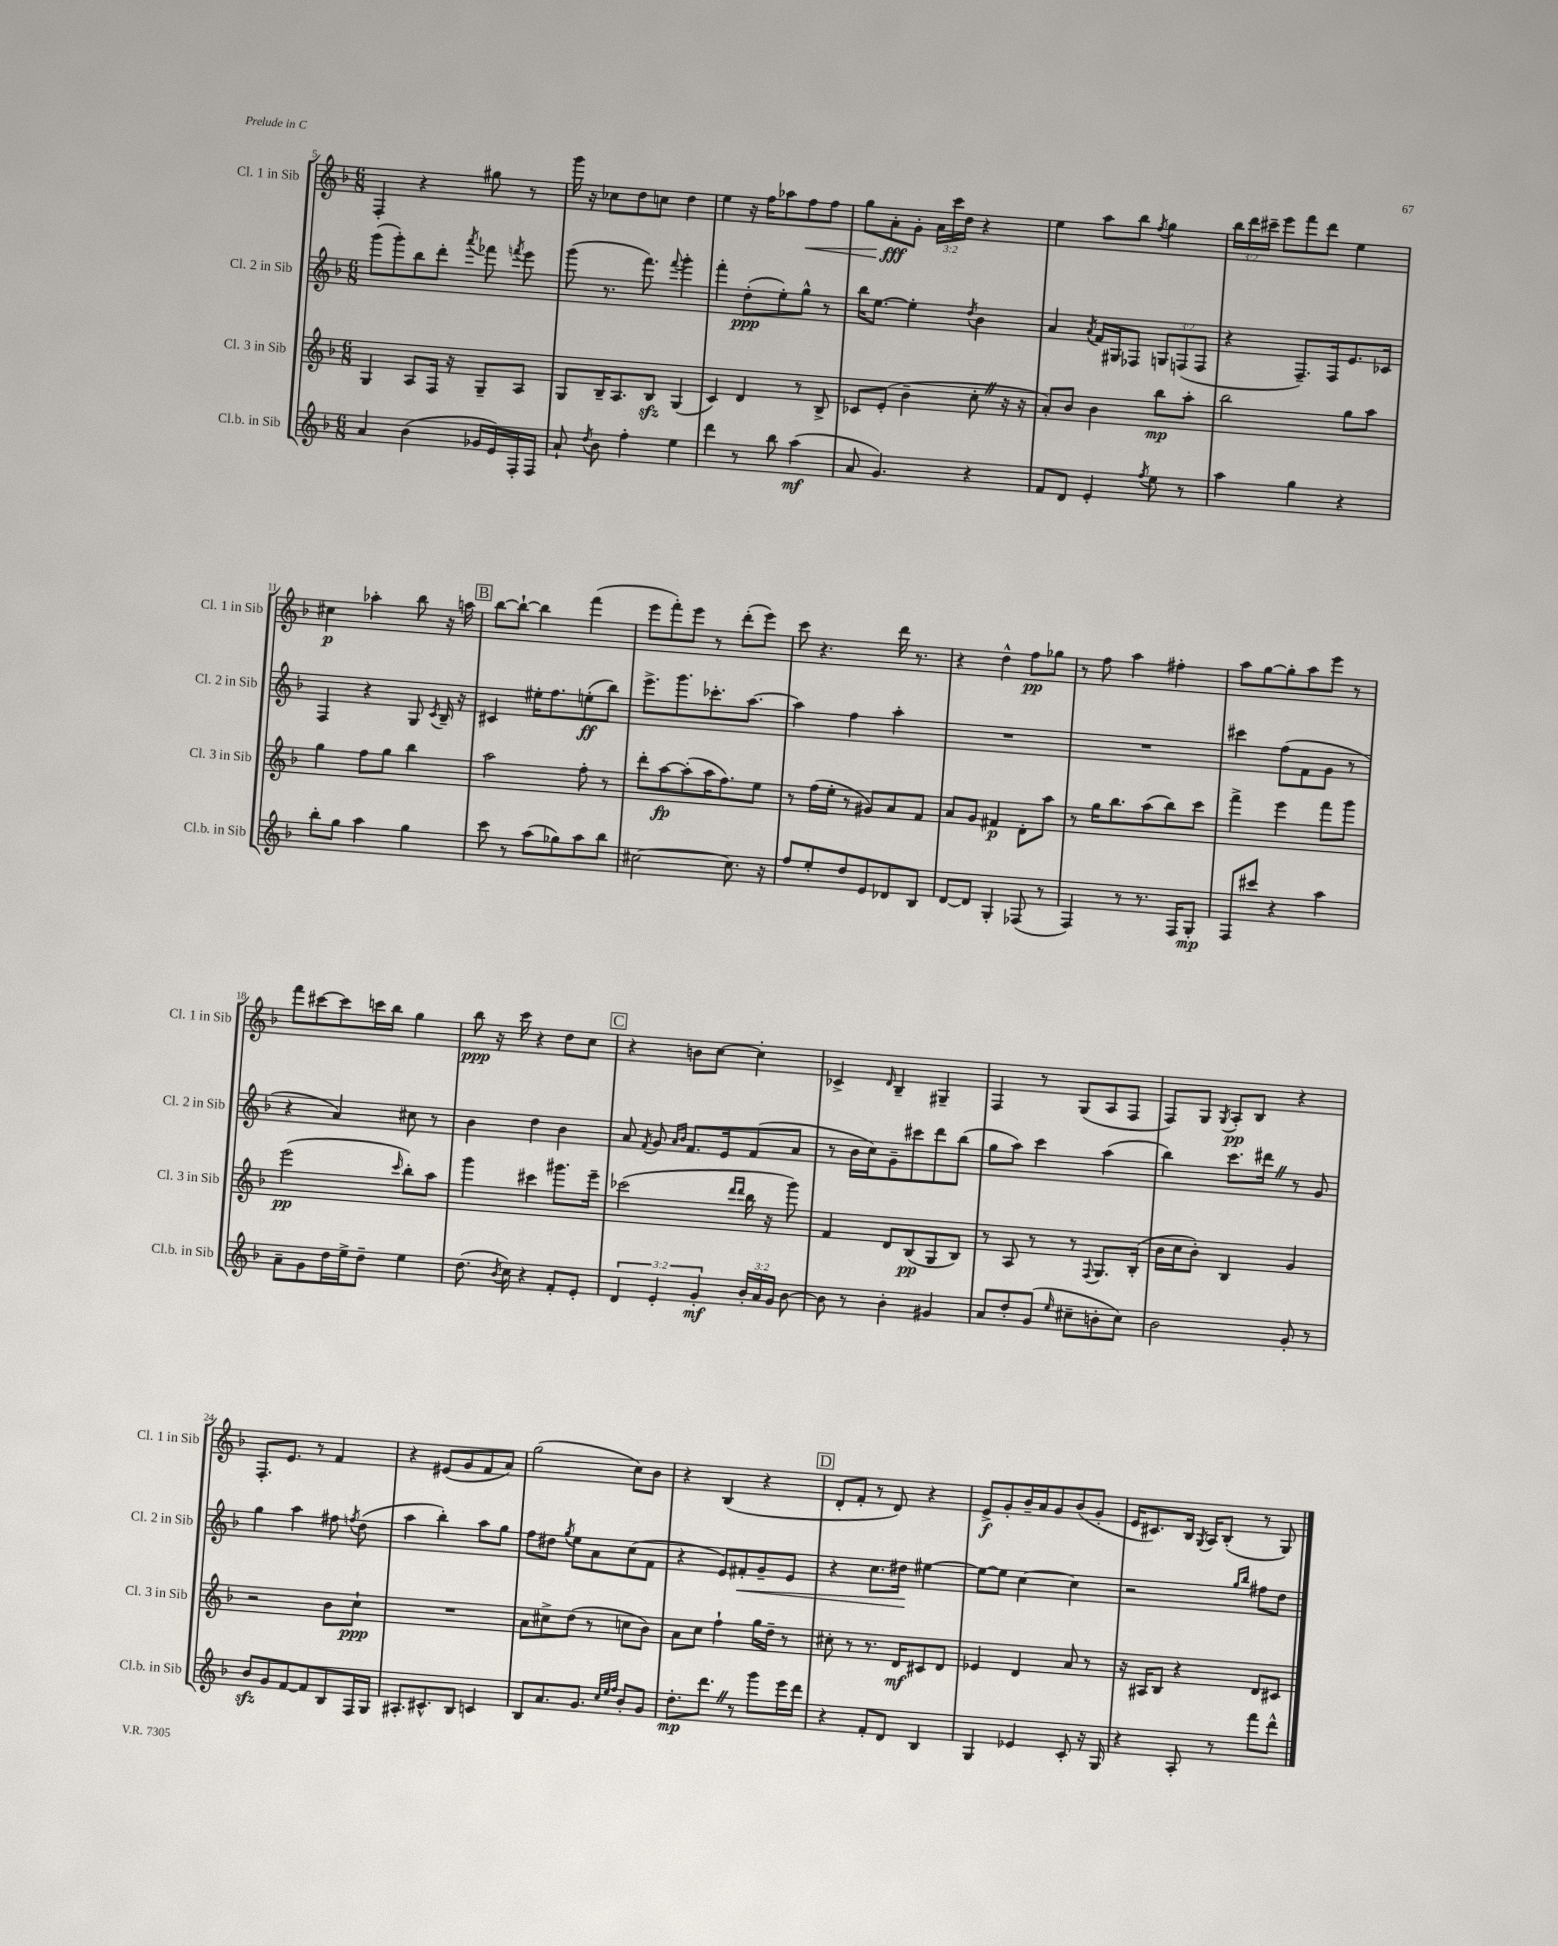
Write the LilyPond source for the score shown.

<<
\new StaffGroup <<
\new Staff = "s0" \with { instrumentName = "Cl. 1 in Sib" shortInstrumentName = "Cl. 1 in Sib" } {
    \clef treble \key f \major \numericTimeSignature \time 6/8 \override Staff.TupletNumber.text = #tuplet-number::calc-fraction-text
    \autoBeamOff f4-. r4 gis''8 r8 |
    g'''16 r16 ces''8[ d''8 c''8] d''4 |
    e''4 r16 f''16[ aes''8 f''8\< f''8] |
    g''8[ a'8-.\fff\! g'8]-. \tuplet 3/2 { a'16[ c'''16 d''16] } r4 |
    e''4 a''8[ bes''8] \acciaccatura { f''8 } g''4 |
    \tuplet 3/2 { bes''16[ d'''16 cis'''16]-- } e'''8[ f'''8 d'''8] e''4 |
    cis''4\p aes''4-. bes''8 r16 a''16 |
    \mark \markup { \box "B" } bes''8[~ bes''8]~-! bes''4 f'''4( |
    e'''8[ f'''8-.) e'''8] r8 d'''8[-.( e'''8]) |
    c'''8 r4. d'''16 r8. |
    r4 d''4-^ f''8[\pp ges''8] |
    r8 f''8 a''4 fis''4-. |
    a''8[ g''8~ g''8-. a''8 e'''8] r8 |
    f'''8[ cis'''8~ cis'''8 c'''16 bes''16] g''4 |
    bes''8\ppp r16 c'''16 r4 d''8[ c''8] |
    \mark \markup { \box "C" } r4 b'8[ c''8]~ c''4-. |
    ces'4-> \grace { d'16 } bes4-- gis4-- |
    f4 r8 g8[( a8 f8] |
    f8[) g8] \acciaccatura { g8 } a8[-.\pp bes8] r4 |
    f8.[-. e'8.] r8 f'4 |
    r4 eis'8[( g'8 f'8 a'8]) |
    g''2( c''8[) bes'8] |
    r4 bes4( r4 |
    \mark \markup { \box "D" } d'8[-. f'8]-. r8 d'8) r4 |
    e'8[->\f g'8-. bes'16-- a'16 g'8 bes'8( g'8]-. |
    e'16[ cis'8.) bes16] \acciaccatura { g8 } a16[ bes8]-.( r8 g8) \bar "|." |
}
\new Staff = "s1" \with { instrumentName = "Cl. 2 in Sib" shortInstrumentName = "Cl. 2 in Sib" } {
    \clef treble \key f \major \numericTimeSignature \time 6/8 \override Staff.TupletNumber.text = #tuplet-number::calc-fraction-text
    \autoBeamOff g'''8[( g'''8-.) bes''8 d'''8]-. \acciaccatura { a'''8 } fes'''8 \acciaccatura { f'''8 } e'''8 |
    g'''8( r8. f'''8.) \appoggiatura { f'''8 } g'''4-. |
    f'''4-. d''8[-.\ppp( e''8-.) g''8]-^ r8 |
    bes''16[ e''8.]~ e''4-. \acciaccatura { d''8 } bes'4 |
    a'4 \acciaccatura { a'8 } f'16[ gis16 fes8] \tuplet 3/2 { g8[ f8( f8] } |
    r4 f8.[--) f16 e'8. ces'16] |
    f4 r4 g8 \acciaccatura { c'8 } bes16-- r16 |
    \mark \markup { \box "B" } cis'4 eis''16[-. f''8. e''8-.\ff( bes''8]) |
    e'''8.[-> g'''8. ces'''8.-. a''8.]~ |
    a''4 f''4 a''4-. |
    R2. |
    R2. |
    cis'''4 f''8[( f'8 g'8] r8 |
    r4 a'4) cis''8 r8 |
    bes'4 d''4 bes'4 |
    \mark \markup { \box "C" } a'8 \acciaccatura { f'8 } g'8 \grace { a'16[ bes'16] } f'8.[ e'16 f'8( a'8] |
    r8 bes'16[ c''16) g'8-- cis'''8 d'''8 bes''8]( |
    g''8[ a''8]) c'''4 a''4( |
    bes''4) c'''8.[ dis'''16] \once \override BreathingSign.text = \markup { \musicglyph "scripts.caesura.straight" } \breathe r8 g'8 |
    g''4 a''4 fis''8 \acciaccatura { f''8 } d''8( |
    a''4 bes''4-.) a''8[ g''8] |
    f''8[ dis''8] \acciaccatura { g''8 } e''8[ a'8 c''8( f'8] |
    r4 e'8[) fis'8-.\< g'8-- e'8] |
    \mark \markup { \box "D" } r4 c''8.[ dis''16]\! eis''4~ |
    eis''8[~ eis''8] c''4~ c''4 |
    r2 \grace { g''16[ bes''16] } fis''8[ d''8] \bar "|." |
}
\new Staff = "s2" \with { instrumentName = "Cl. 3 in Sib" shortInstrumentName = "Cl. 3 in Sib" } {
    \clef treble \key f \major \numericTimeSignature \time 6/8
    \autoBeamOff g4 a8[ f16] r16 g8[-- a8] |
    g8[ bes16-- a8. bes8]\sfz g4( |
    c'4) d'4 r8 bes8-> |
    ces'8[ e'8]-.( bes'4-- c''8-. \once \override BreathingSign.text = \markup { \musicglyph "scripts.caesura.straight" } \breathe r16 r16 |
    a'8[-.) bes'8] bes'4 bes''8[\mp a''8]-. |
    bes''2 g''8[ a''8] |
    g''4 f''8[ g''8] bes''4 |
    \mark \markup { \box "B" } a''2 f''8-. r8 |
    d'''8[-. a''8~\fp a''8-.( a''16 f''8.) e''8] |
    r8 f''16[( e''16]-. r8 gis'8[) a'8 f'8] |
    a'8[ g'8] fis'4\p d'8[-. a''8] |
    r8 g''16[ bes''8. a''8( bes''8) c'''8] |
    f'''4-> e'''4 f'''8[ g'''8] |
    e'''2\pp( \grace { c'''16 } bes''8[-.) a''8] |
    g'''4 cis'''4 gis'''8.[ e'''16]-- |
    \mark \markup { \box "C" } ces'''2( \grace { d'''16[ d'''16] } bes''16 r16 g'''8) |
    f'4 d'8[ bes8\pp( g8 bes8]) |
    r8 a8 r8 r8 \appoggiatura { f8 } g8.[ bes16]-.( |
    bes'16[ c''16 bes'8]-.) bes4 g'4 |
    r2 bes'8[ c''8]-!\ppp |
    R2. |
    a'8[ cis''8-> d''8]( r8 c''8[ bes'8]) |
    a'8[ c''8] f''4-! g''16[ d''16]-- r8 |
    \mark \markup { \box "D" } cis''8-. r8 r8. d'16[\mf cis'8 d'8] |
    ees'4 d'4 a'8 r8 |
    r16 ais16[ bes8] r4 d'8[ cis'8] \bar "|." |
}
\new Staff = "s3" \with { instrumentName = "Cl.b. in Sib" shortInstrumentName = "Cl.b. in Sib" } {
    \clef treble \key f \major \numericTimeSignature \time 6/8 \override Staff.TupletNumber.text = #tuplet-number::calc-fraction-text
    \autoBeamOff a'4 bes'4( ges'16[ e'16) f16-. f16] |
    a'8-! \acciaccatura { d''8 } bes'8 f''4-. e''4 |
    d'''4 r8 bes''8 a''4\mf( |
    a'8 g'4.) r4 |
    f'8[ d'8] e'4-. \acciaccatura { f''8 } e''8 r8 |
    a''4 g''4 r4 |
    bes''8[-. g''8] a''4 g''4 |
    \mark \markup { \box "B" } c'''8 r8 a''8[( ges''8) a''8 bes''8] |
    cis''2~ cis''8. r16 |
    f''8[ e''8-. d''8 e'8 des'8 bes8] |
    d'8[~ d'8] g4-. fes8( r8 |
    f4) r8 r8. f16[ g8]-.\mp |
    f8[ cis'''8] r4 a''4 |
    a'8[-- g'8 d''16 e''16-> d''8]-- e''4 |
    d''8.( \acciaccatura { bes'8 } c''16) r4 f'8[-. e'8]-. |
    \mark \markup { \box "C" } \tuplet 3/2 { d'4 e'4-. g'4-.\mf } \tuplet 3/2 { bes'16[-. a'16 g'16] } bes'8~ |
    bes'8 r8 bes'4-. gis'4 |
    a'8[ d''8-. g'8]( \grace { e''16 } cis''8[-- b'8-. cis''8]) |
    bes'2 g'8-. r8 |
    bes'8[\sfz g'8 f'8~ f'8 bes8 f16 g16] |
    ais8.[-. cis'8.-^ bes8] c'4 |
    bes8[ a'8. g'8.] \grace { c''32[ e''32 f''32] } bes'8[-. g'8] |
    d''8.[-.\mp d'''8.] \once \override BreathingSign.text = \markup { \musicglyph "scripts.caesura.straight" } \breathe r8 g'''8[ e'''16 d'''16] |
    \mark \markup { \box "D" } r4 f'8[-. d'8] bes4 |
    g4 ees'4 c'8-. r16 g16 |
    r4 a8-. r8 f'''8[ d'''8]-^ \bar "|." |
}
>>
>>
\layout { \context { \Score currentBarNumber = #5 } }
